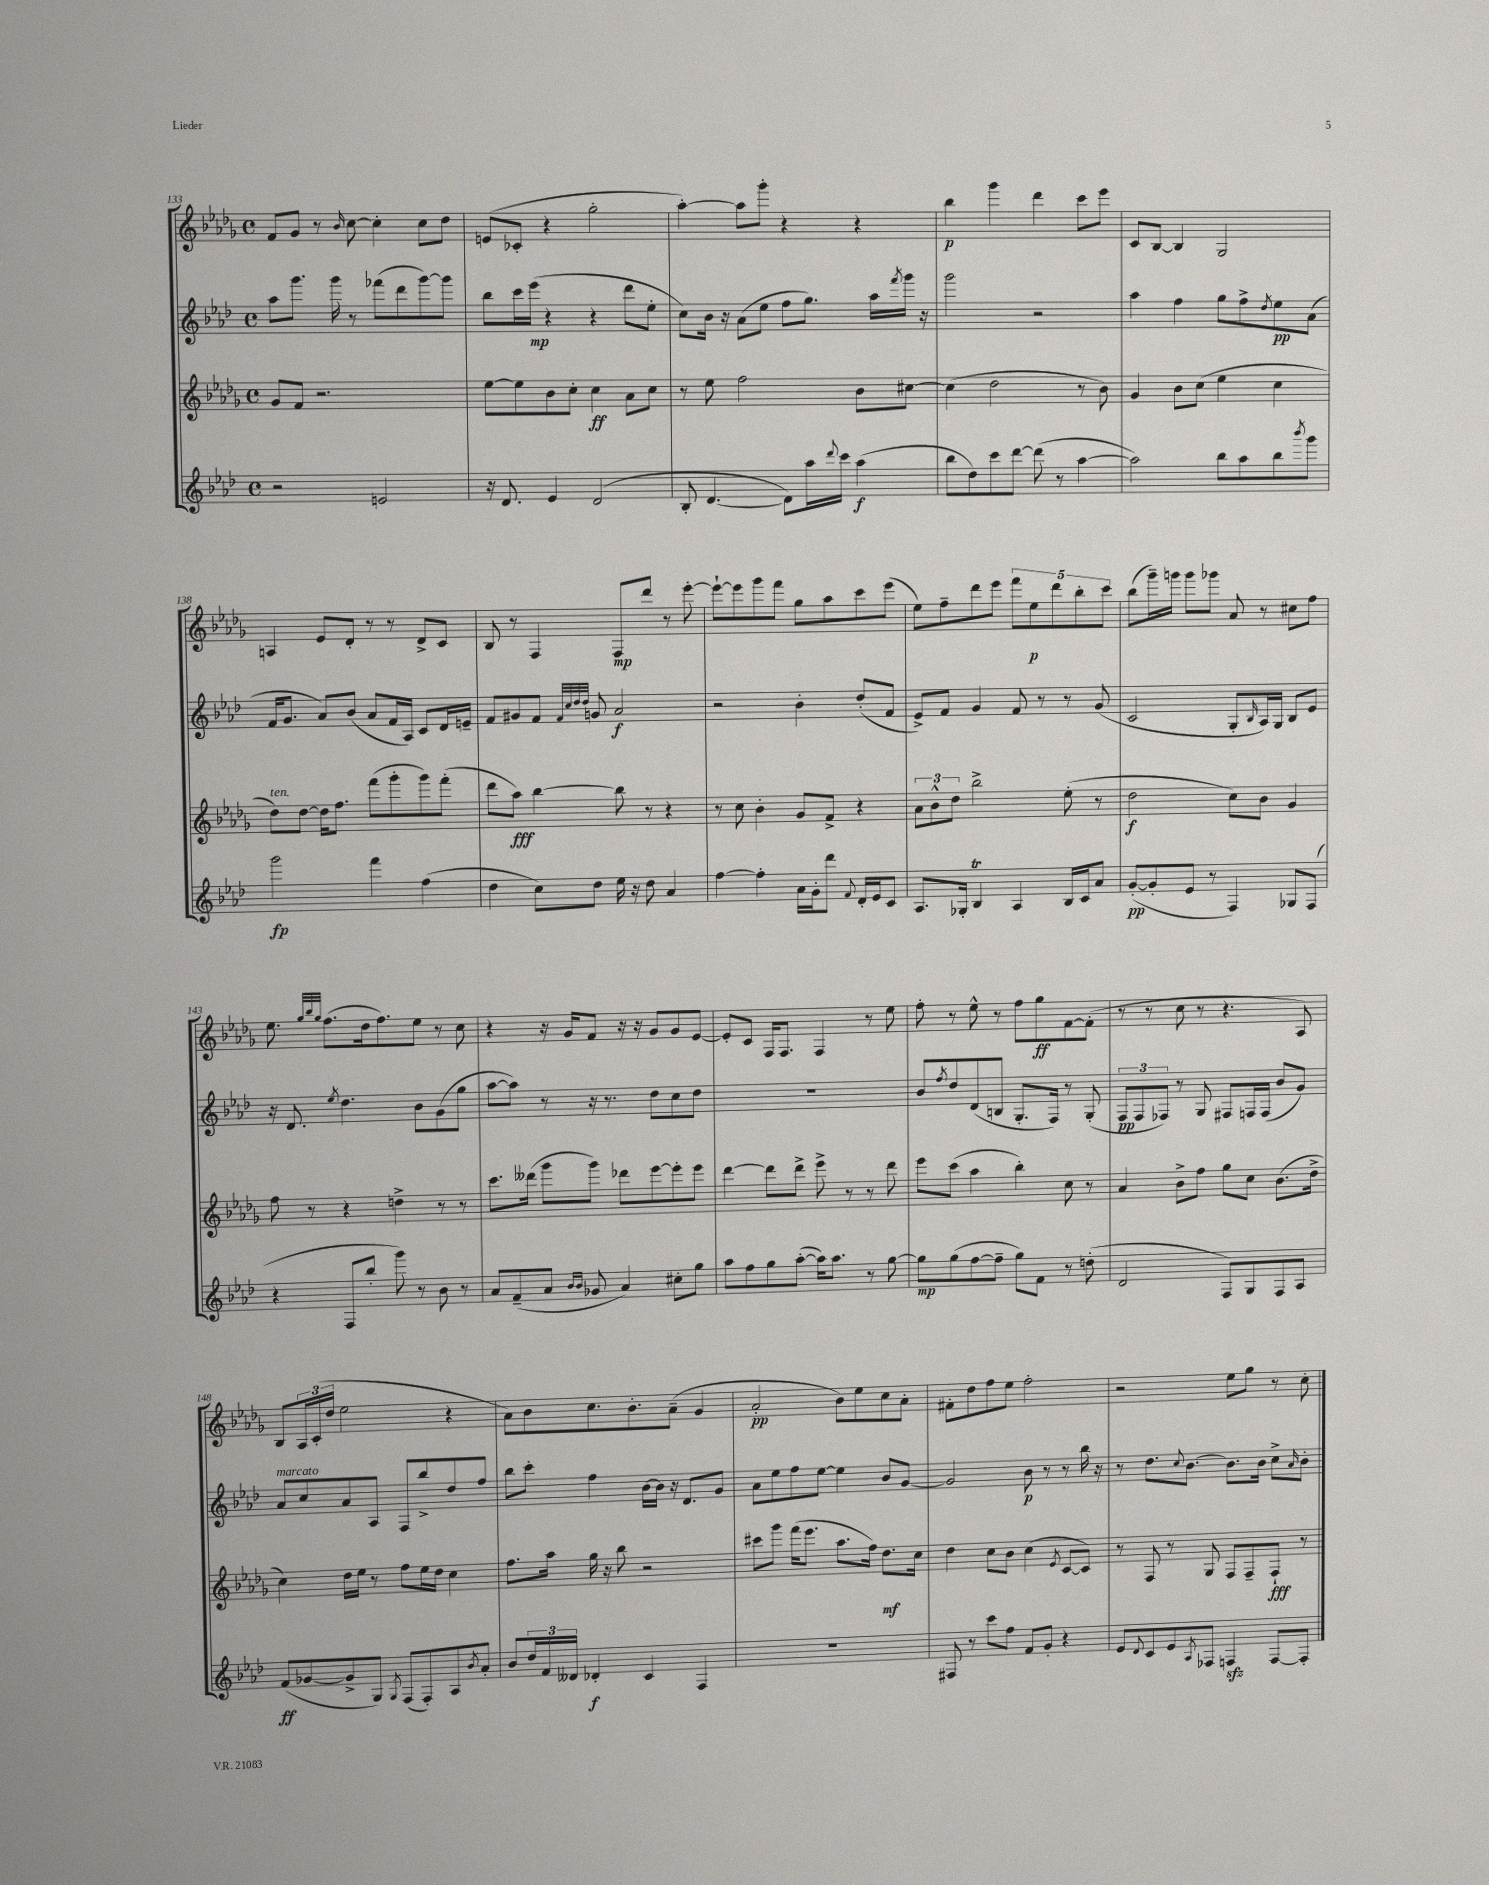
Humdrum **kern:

**kern	**kern	**kern	**kern
*staff4	*staff3	*staff2	*staff1
*clefG2	*clefG2	*clefG2	*clefG2
*k[b-e-a-d-]	*k[b-e-a-d-g-]	*k[b-e-a-d-]	*k[b-e-a-d-g-]
*M4/4	*M4/4	*M4/4	*M4/4
*met(c)	*met(c)	*met(c)	*met(c)
2r	8g-/L	8aa-\L	8f/L
.	8f/J	8.ggg\J	8g-/J
.	2.r	.	8r
.	.	16ggg\	.
.	.	.	16qqb-/
.	.	8r	[8cc\
2e/	.	(8fff-\L	4cc'\]
.	.	8ddd-\	.
.	.	[8ggg\)	8cc\L
.	.	8ggg\]J	8dd-\J
=	=	=	=
16r	[8ee-\L	8bb-\L	(8e/L
8.d-/	.	.	.
.	8ee-\]	16ccc\L	8c-'/J
.	.	(16eee-\JJ	.
4e-/	8b-\	4r	4r
.	8cc'\J	.	.
(2d-/	4cc\	4r	2gg-'\
.	8a-\L	8ddd-\L	.
.	8cc\J	8ee-'\J	.
=	=	=	=
8B-'/	8r	8cc\L)	[4aa-'\)
[4.d-/	8ee-\	16b-\Jk	.
.	.	16r	.
.	2ff\	(8a-\L	8aa-\]L
.	.	8ee-\J	8ggg-'\J
8d-\]L)	.	8ff\L	4r
16aa-\L	.	8.gg\J)	.
8qqddd-/	.	.	.
16ccc\JJ	.	.	.
(4aa-\	8b-\L	.	4r
.	.	16aa-\LL	.
.	.	8qfff/	.
.	[8cc#\J	16ggg\JJ	.
.	.	16r	.
=	=	=	=
8bb-\L	(4cc#\]	2ggg\	4bb-\
8dd-\)	.	.	.
8ccc\	2dd-\	.	4ggg-\
[8ddd-\J	.	.	.
(8ddd-\]	.	2r	4ddd-\
8r	.	.	.
[4aa-\	8r	.	8ccc\L
.	8b-\)	.	8eee-\J
=	=	=	=
2aa-\])	4g-/	4aa-\	8c/L
.	.	.	[8B-/J
.	8b-\L	4ff\	4B-/]
.	(8cc\J	.	.
8bb-\L	4ee-\	8gg\L	2G-/
8aa-\	.	8ff^\	.
.	.	8qdd-/	.
8bb-\	4cc\	8ee-\	.
8qbbb-/	.	.	.
8ggg\J	.	(8a-\J	.
=	=	=	=
2ggg\	8dd-\L)	16f/LK	4A/
.	.	8.g/J	.
.	[8dd-\J	.	.
.	16dd-\]LK	8a-/L)	8e-/L
.	8.ff\J	.	.
.	.	(8b-/J	8d-'/J
4fff\	(8fff\L	8a-/L	8r
.	8ggg-'\	16f/L	8r
.	.	16A-/JJ)	.
(4ff\	8ggg-\)	8c/L	8d-^/L
.	(8fff'\J	16d-/L	8c/J
.	.	16e~/JJ	.
=	=	=	=
4dd-\	8ddd-\L	8f/L	8B-/
.	8aa-\J)	8g#/	8r
8cc\L)	[4bb-\	8f/J	4F/
.	.	32qqf/LLL	.
.	.	32qqcc/	.
.	.	32qqdd-/	.
.	.	32qqdd-/JJJ	.
8dd-\J	.	8g/	.
16ee-\	8bb-\]	2a-/	8F/L
16r	.	.	.
8dd-\	8r	.	8ddd-/J
4a-/	4r	.	8r
.	.	.	[8eee-'\
=	=	=	=
[4ff\	8r	2r	8eee-`\_L
.	8cc\	.	8eee-\]
4ff'\]	4b-'\	.	8ggg-\
.	.	.	8fff\J
16a-\LL	8g-/L	4b-'\	8gg-\L
16g'\J	.	.	.
8ddd-\J	8f^/J	.	8aa-\
8qqf/	.	.	.
16d-'/LL	4r	(8dd-'/L	8ccc\
16e-/J	.	.	.
8c/J	.	8f/J	(8eee-\J
=	=	=	=
8.A-/L	12a-\L	8e-^/L)	8ee-\L)
.	12b-^^\	.	.
.	.	8f/J	8ff~\
.	12dd-\J	.	.
16G-'/Jk	.	.	.
4B-/	2bb-^\	4g/	8ddd-\
.	.	.	8eee-\J
4A-/	.	8f/	10fff\L
.	.	.	10ee-\
.	.	8r	.
.	.	.	10ddd-\
16B-/LL	(8ee-'\	8r	.
.	.	.	10bb-'\
16c/J	.	.	.
8a-/J	8r	(8g/	.
.	.	.	10ccc\J
=	=	=	=
([8g'/L	2dd-\	2c/	(8bb-\L
8g'/]	.	.	16ggg-~\L)
.	.	.	16ggg\JJ
8e-/J	.	.	8ggg\L
8r	.	.	8ggg-\J
4F/)	8cc\L)	8G'/L	8a-/
.	.	16qqB-/	.
.	8b-\J	16A-/L)	8r
.	.	16G/JJ	.
8G-/L	4g-/	8B-/L	8cc#\L
(8F/J	.	8e-/J	8ff\J
=	=	=	=
4r	8ff\	16r	8.ee-\
.	.	8.d-/	.
.	8r	.	.
.	.	.	32qqgg-/LLL
.	.	.	32qqbb-/
.	.	.	32qqgg-/JJJ
.	.	.	(8.ff\L
.	.	8qee-/	.
8F/L	4r	4.dd-\	.
8bb-'/J	.	.	16dd-\k
.	.	.	8.ff\)
8ggg\)	4dd^\	.	.
8r	.	8b-\L	8ee-\J
8b-\	8r	(8g\	8r
8r	8r	8gg\J	8cc\
=	=	=	=
8a-/L	8.ccc\L	[8aa-\L	4r
(8f~/	.	8aa-\]J)	.
.	(16ddd--\Jk	.	.
8a-/J	8ggg-\L	8r	16r
.	.	.	16g-/LK
16qqb-/LL	.	.	.
16qqb-/JJ	.	.	.
8g-/	8ggg-\J)	16r	8f/J
.	.	8.r	.
4a-/)	8ddd-\L	.	16r
.	.	.	16r
.	[8eee-\	8dd-\L	8g-/L
8cc#'\L	8eee-'\]	8cc\	8g-/
8gg\J	8eee-\J	8dd-\J	[8e-/J
=	=	=	=
8aa-\L	[4ddd-\	1r	8e-'/]L
8ff\	.	.	8c/J
8gg\	8ddd-\]L	.	16F/LK
.	.	.	8.F/J
([8aa-'\J	8ddd-^\J	.	.
16aa-\]LK)	8eee-^\	.	4F/
8.aa-\J	.	.	.
.	8r	.	.
8r	8r	.	8r
[8gg\	8ddd-\	.	8ee-\
=	=	=	=
8gg\]L	8eee-\L	8b-/L	8ff'\
.	.	8qff/	.
(8gg\	(8ccc\J	8dd-/	8r
[8ff\	4aa-\	(8d-/	8ee-^^\
8ff~\]J	.	8B/J	8r
8gg\L)	4bb-'\)	8.G'/L	8ff\L
8f\J	.	.	8gg-\
.	.	16F/Jk)	.
8r	8cc\	8r	[8f\
(8dd'\	8r	(8G'/	(8f'\]J
=	=	=	=
2d-/	4a-/	12F/L	8r
.	.	12F/	.
.	.	.	8r
.	.	12F-/J)	.
.	8b-^\L	8r	8cc\
.	8ff\J	8G/	8r
8F/L)	8gg-\L	8F#/L	4.r
8G/	8cc\J	16F/L	.
.	.	(16F/JJ	.
8F/	(8.b-\L	8b-/L	.
8A-/J	.	8g/J)	8A-/)
.	16dd-^\Jk	.	.
=	=	=	=
(8f/L	4cc\)	8a-/L	8B-/L
[8g-/	.	8cc/	24A-/L
.	.	.	(24c'/
.	.	.	24dd-/JJ
8g-^/]	16dd-\LL	8a-/	2ee-\
.	16ee-\JJ	.	.
8G/J)	8r	8A-/J	.
8qG/	.	.	.
(8F/L	8ff\L	8F/L	.
8F'/)	16ee-\L	8bb-^/	.
.	16dd-\JJ	.	.
8A-/	4cc\	8dd-/	4r
8qb-/	.	.	.
8a-'/J	.	8ff/J	.
=	=	=	=
8b-/L	8.ff\L	8bb-\L	8a-\L)
24dd-/L	.	8ccc'\J	8b-\
24f/	.	.	.
.	16aa-\Jk	.	.
24d--/JJ	.	.	.
4d-'/	16gg-\	4ff\	8.cc\
.	16r	.	.
.	8bb-\	.	.
.	.	.	8.b-'\
4c/	2r	[16b-\LL	.
.	.	16b-\]JJ	.
.	.	16r	(8a-~\J
.	.	8.d-/L	.
4F/	.	.	4g-/
.	.	8g/J	.
=	=	=	=
1r	8ccc#\L	8a-\L	2a-'/
.	8ggg-\J	8ee-\	.
.	(16fff\LK	8ff\	.
.	8.eee-\J	.	.
.	.	[8ee-\J	.
.	8.aa-\L	4ee-\]	8b-\L)
.	.	.	8ee-\
.	16ff\Jk)	.	.
.	8.dd-\L	8b-/L	8cc\
.	.	[8g/J	8a-'\J
.	16cc\Jk	.	.
=	=	=	=
8F#/	4dd-\	2g/]	8f#'\L
8r	.	.	8dd-\
8ccc\L	8cc\L	.	8ff\
8ff\J	8b-\J	.	8ee-\J
8f/L	(4cc\	8b-\	2ff'\
8g'/J	.	8r	.
.	8qe-/	.	.
4r	[8c/L	8r	.
.	8c/]J)	16bb-\	.
.	.	16r	.
=	=	=	=
8e-/L	8r	8r	2r
8qqd-/	.	.	.
8c/	8F/	8.dd-\L	.
8e-/	8r	.	.
.	.	8qqcc/	.
.	.	[8.b-\J	.
8qA-/	.	.	.
8F-/J	8G-/	.	.
4F/	8F/L	8.b-\]L	8ee-\L
.	8F~/	.	8gg-\J
.	.	16b-\Jk	.
[8F/L	8F`/J	8cc^\L	8r
.	.	16qqa-/	.
8F'/]J	8r	8b-'\J	8cc'\
==	==	==	==
*-	*-	*-	*-
